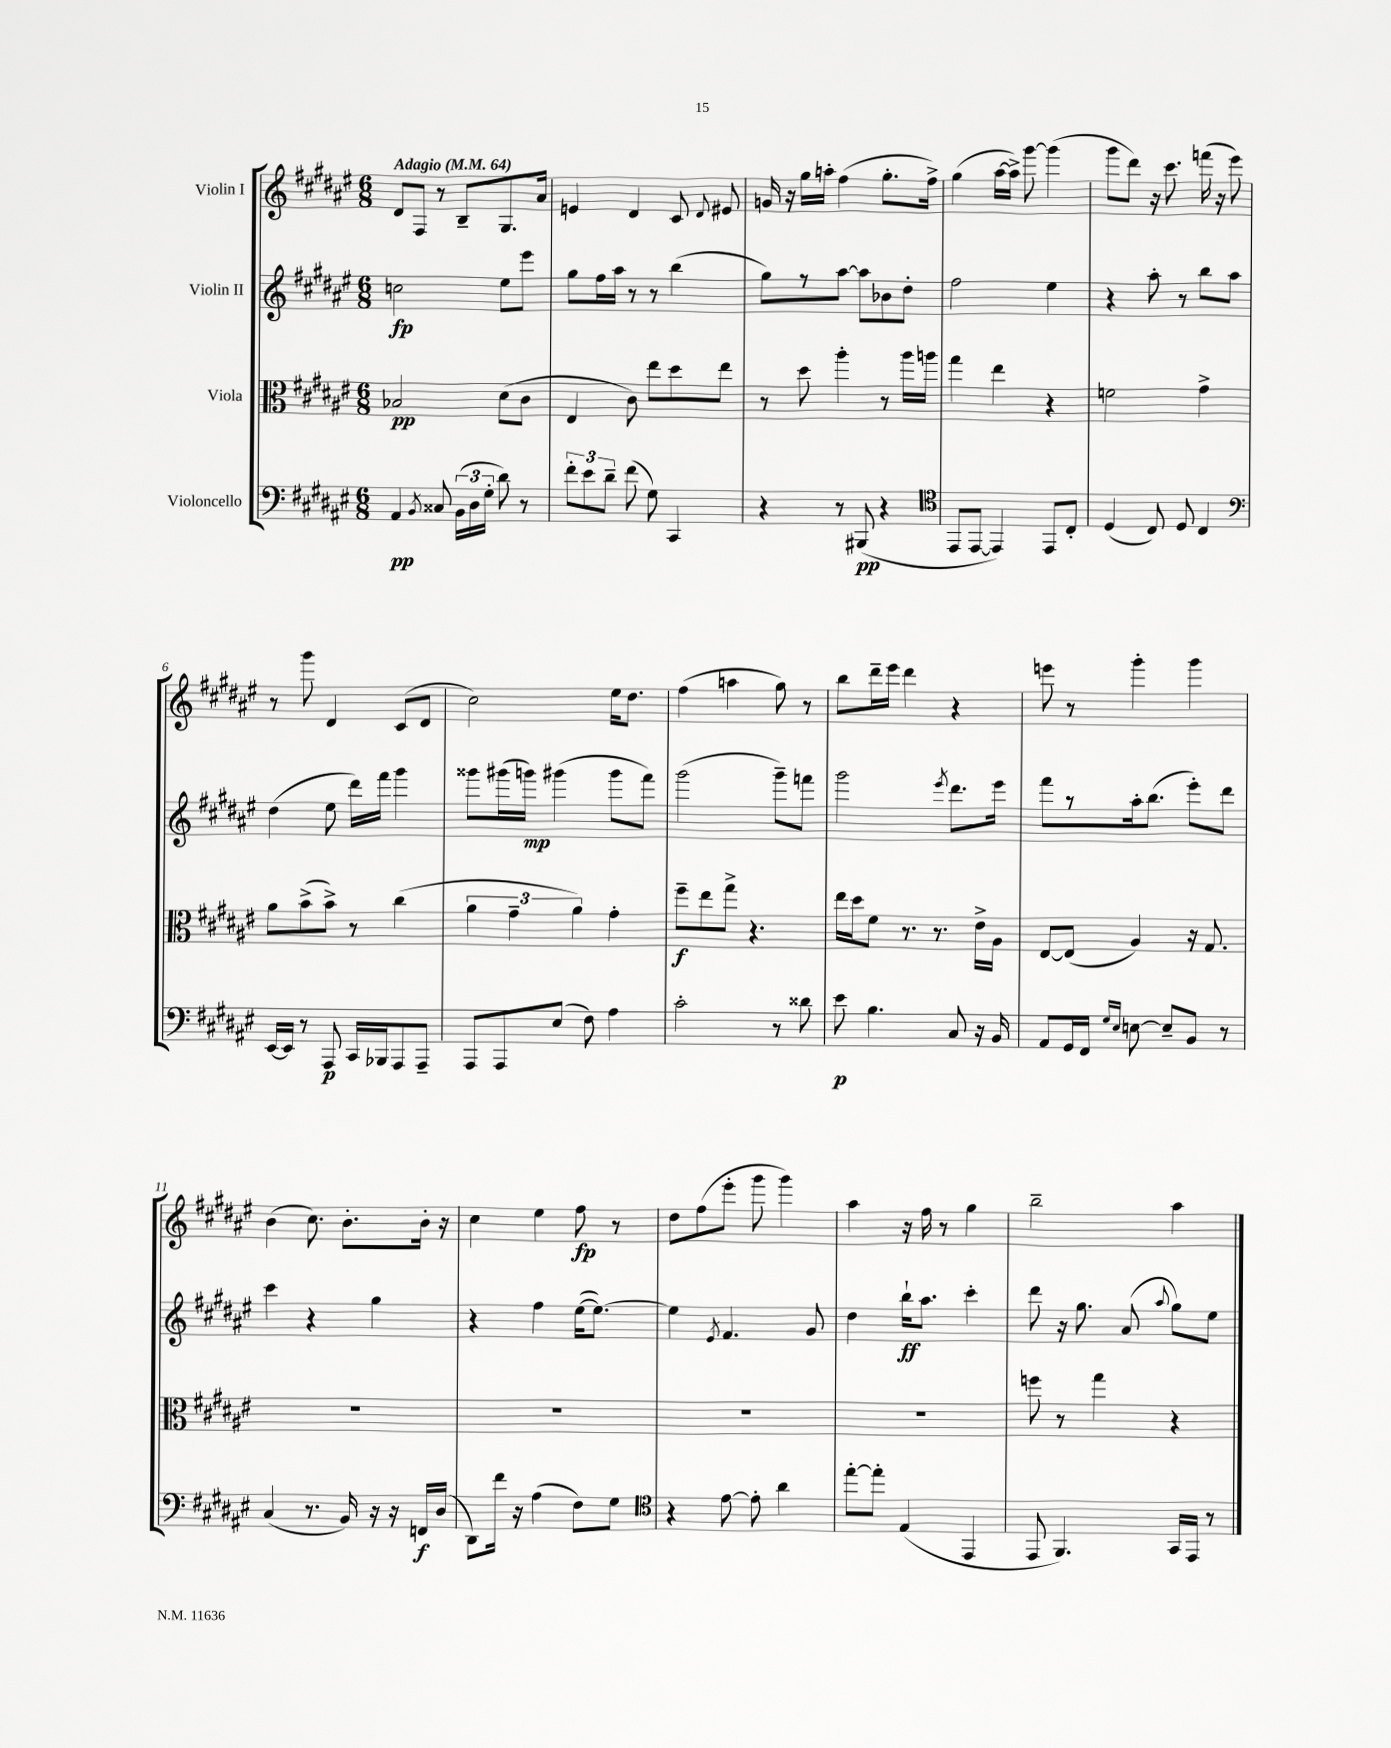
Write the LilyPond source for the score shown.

<<
\new StaffGroup <<
\new Staff = "s0" \with { instrumentName = "Violin I" } {
    \clef treble \key fis \major \numericTimeSignature \time 6/8 \tempo "Adagio" 4 = 64
    \autoBeamOff dis'8[ fis8] r8 b8[-- gis8. ais'16] |
    e'4 dis'4 cis'8 \appoggiatura { dis'8 } eis'8 |
    g'16 r16 gis''16[ a''16]-. fis''4( gis''8.[-. fis''16]->) |
    gis''4( ais''16[~ ais''16]->) gis'''8~ gis'''4( |
    gis'''8[ dis'''8]) r16 cis'''8. f'''16( r16 eis'''8) |
    r8 gis'''8 dis'4 cis'8[( dis'8] |
    cis''2) eis''16[ dis''8.] |
    fis''4( a''4 gis''8) r8 |
    b''8[ dis'''16-- eis'''16] dis'''4 r4 |
    e'''8 r8 gis'''4-. gis'''4 |
    b'4( cis''8.) b'8.[-. b'16]-. r16 |
    cis''4 eis''4 fis''8\fp r8 |
    dis''8[ fis''8( eis'''8]-. gis'''8 gis'''4) |
    ais''4 r16 fis''16 r8 gis''4 |
    b''2-- ais''4 \bar "|." |
}
\new Staff = "s1" \with { instrumentName = "Violin II" } {
    \clef treble \key fis \major \numericTimeSignature \time 6/8
    \autoBeamOff c''2\fp eis''8[ eis'''8] |
    gis''8[ fis''16 ais''16] r8 r8 b''4( |
    gis''8[) r8 ais''8]~ ais''8[ bes'8 dis''8]-. |
    fis''2 eis''4 |
    r4 ais''8-. r8 b''8[ ais''8] |
    dis''4( eis''8 dis'''16[) fis'''16] gis'''4 |
    gisis'''8[ gis'''16( g'''16]\mp) gis'''4( gis'''8[ fis'''8]) |
    gis'''2( gis'''8[--) f'''8] |
    gis'''2 \acciaccatura { eis'''8 } dis'''8.[ eis'''16] |
    fis'''8[ r8 ais''16-. b''8.]( eis'''8[-.) dis'''8] |
    cis'''4 r4 gis''4 |
    r4 fis''4 eis''16[~( eis''8.]~) |
    eis''4 \acciaccatura { eis'8 } fis'4. gis'8 |
    dis''4 b''16[-!\ff ais''8.] cis'''4-. |
    dis'''8 r16 gis''8. ais'8( \appoggiatura { ais''8 } gis''8[) eis''8] \bar "|." |
}
\new Staff = "s2" \with { instrumentName = "Viola" } {
    \clef alto \key fis \major \numericTimeSignature \time 6/8
    \autoBeamOff bes2\pp dis'8[( cis'8] |
    eis4 cis'8) eis''8[ dis''8 eis''8] |
    r8 dis''8 ais''4-. r8 ais''16[ a''16] |
    gis''4 eis''4 r4 |
    f'2 gis'4-> |
    ais'8[ b'8->( b'8]->) r8 cis''4( |
    \tuplet 3/2 { ais'4 gis'4-- ais'4) } gis'4-. |
    fis''8[--\f eis''8 gis''8]-> r4. |
    eis''16[ dis''16 fis'8] r8. r8. eis'16[-> ais16] |
    eis8[~ eis8]( ais4) r16 gis8. |
    R2. |
    R2. |
    R2. |
    R2. |
    f''8 r8 gis''4 r4 \bar "|." |
}
\new Staff = "s3" \with { instrumentName = "Violoncello" } {
    \clef bass \key fis \major \numericTimeSignature \time 6/8
    \autoBeamOff ais,4\pp \acciaccatura { b,8 } cisis8 \tuplet 3/2 { b,16[( dis16 gis16]-. } dis'8) r8 |
    \tuplet 3/2 { fis'8[-. eis'8 dis'8]-- } fis'8( gis8) cis,4 |
    r4 r8 bis,,8\pp( r4 |
    \clef tenor eis,8[ eis,8]~ eis,4) eis,8[ cis8]-. |
    dis4( cis8) dis8 cis4 |
    \clef bass eis,16[~ eis,16] r8 ais,,8\p cis,16[ bes,,16 ais,,8 ais,,8]-- |
    ais,,8[ ais,,8 eis8]( fis8) ais4 |
    cis'2-. r8 disis'8 |
    eis'8\p b4. cis8 r16 b,16 |
    ais,8[ gis,16 fis,16] \grace { gis16[ eis16] } e8~ e8[-- b,8] r8 |
    cis4( r8. b,16) r16 r16 f,16[\f dis16]( |
    dis,8[) fis'16] r16 ais4( fis8[) gis8] |
    \clef tenor r4 eis'8~ eis'8-. ais'4 |
    eis''8[~-. eis''8]-. eis4( eis,4 |
    eis,8 fis,4.) gis,16[ eis,16] r8 \bar "|." |
}
>>
>>
